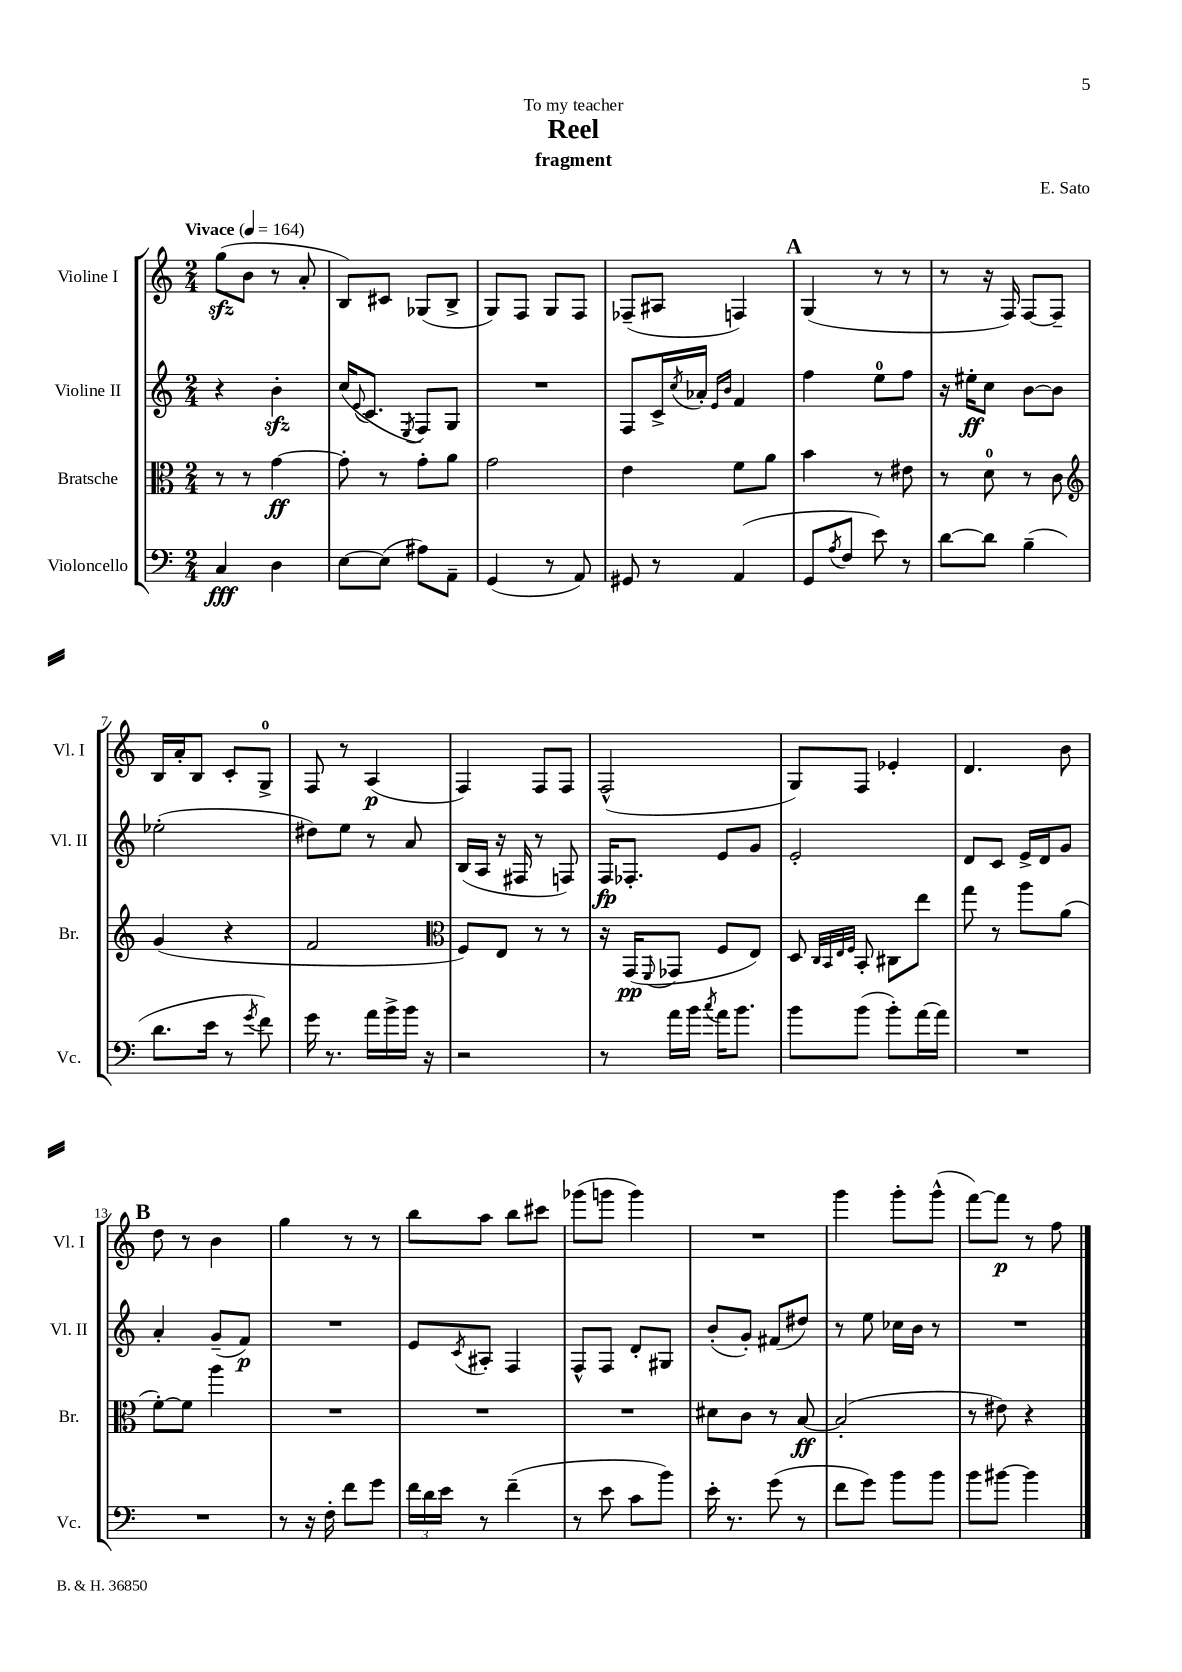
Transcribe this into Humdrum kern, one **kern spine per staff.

**kern	**kern	**kern	**kern
*staff4	*staff3	*staff2	*staff1
*clefF4	*clefC3	*clefG2	*clefG2
*k[]	*k[]	*k[]	*k[]
*M2/4	*M2/4	*M2/4	*M2/4
*MM164	*MM164	*MM164	*MM164
4C/	8r	4r	(8gg\L
.	8r	.	8b\J
4D\	[4g\	4b'\	8r
.	.	.	8a'/
=	=	=	=
[8E\L	8g'\]	(16cc/LK	8B/L)
.	.	8qqe/	.
.	.	8.c/J	.
(8E\]J	8r	.	8c#/J
.	.	8qE/	.
8A#\L)	8g'\L	8F/L)	(8G-/L
8AA~\J	8a\J	8G/J	8B^/J
=	=	=	=
(4GG/	2g\	2r	8G/L)
.	.	.	8F/J
8r	.	.	8G/L
8AA/)	.	.	8F/J
=	=	=	=
8GG#/	4e\	8F/L	(8F-~/L
8r	.	16c^/L	8A#/J
.	.	8qcc/	.
.	.	16a-'/JJ	.
.	.	16qqe/LL	.
.	.	16qqb/JJ	.
(4AA/	8f\L	4f/	4F/)
.	8a\J	.	.
=	=	=	=
8GG/L	4b\	4ff\	(4G/
8qA/	.	.	.
8F/J	.	.	.
8e\)	8r	8ee\L	8r
8r	8e#\	8ff\J	8r
=	=	=	=
[8d\L	8r	16r	8r
.	.	16ee#'\LK	.
8d\]J	8d\	8cc\J	16r
.	.	.	16F/)
(4B~\	8r	[8b\L	[8F/L
.	8c\	8b\]J	8F~/]J
=	=	=	=
*	*clefG2	*	*
8.d\L	(4g/	(2ee-'\	16B/LL
.	.	.	16a'/J
.	.	.	8B/J
16e\Jk	.	.	.
8r	4r	.	8c'/L
8qg/	.	.	.
8f\)	.	.	8G^/J
=	=	=	=
16g\	2f/	8dd#\L)	8F/
8.r	.	.	.
.	.	8ee\J	8r
16a\LL	.	8r	(4A/
16b^\	.	.	.
16b\JJ	.	8a/	.
16r	.	.	.
=	=	=	=
*	*clefC3	*	*
2r	8F/L)	(16B/LL	4F/)
.	.	16A/JJ	.
.	8E/J	16r	.
.	.	16F#/	.
.	8r	8r	8F/L
.	8r	8F/)	8F/J
=	=	=	=
8r	16r	16F/LK	(2F^^/
.	(16GG/LK	8.F-'/J	.
.	8qqFF/	.	.
16a\LL	8GG-/J	.	.
16b\JJ	.	.	.
8qcc/	.	.	.
16a\LK	8F/L	8e/L	.
8.b\J	.	.	.
.	8E/J)	8g/J	.
=	=	=	=
8b\L	8D/	2e'/	8G/L)
.	32qqC/LLL	.	.
.	32qqBB/	.	.
.	32qqE/	.	.
.	32qqF/JJJ	.	.
(8b\J	8BB'/	.	8F/J
8b'\L)	8C#\L	.	4e-'/
[16a\L	8ee\J	.	.
16a\]JJ	.	.	.
=	=	=	=
2r	8gg\	8d/L	4.d/
.	8r	8c/J	.
.	8aa\L	16e^/LL	.
.	.	16d/J	.
.	(8a\J	8g/J	8b\
=	=	=	=
2r	[8f'\L)	4a'/	8dd\
.	8f\]J	.	8r
.	4aa\	(8g~/L	4b\
.	.	8f/J)	.
=	=	=	=
8r	2r	2r	4gg\
16r	.	.	.
16F'\	.	.	.
8f\L	.	.	8r
8g\J	.	.	8r
=	=	=	=
24f\LL	2r	8e/L	8bb\L
24d\	.	.	.
24e\JJ	.	.	.
.	.	8qc/	.
8r	.	8A#'/J	8aa\J
(4f~\	.	4F/	8bb\L
.	.	.	8ccc#\J
=	=	=	=
8r	2r	8F^^/L	(8ggg-\L
8e\	.	8F/J	8ggg\J
8c\L	.	8d'/L	4ggg\)
8b\J)	.	8G#/J	.
=	=	=	=
16e'\	8d#\L	(8b'/L	2r
8.r	.	.	.
.	8c\J	8g'/J)	.
(8g\	8r	(8f#/L	.
8r	[8B/	8dd#/J)	.
=	=	=	=
8f\L	(2B'/]	8r	4ggg\
8g\J)	.	8ee\	.
8b\L	.	16cc-\LL	8ggg'\L
.	.	16b\JJ	.
8b\J	.	8r	(8ggg^^\J
=	=	=	=
8b\L	8r	2r	[8fff\L)
[8b#\J	8e#\)	.	8fff\]J
4b#\]	4r	.	8r
.	.	.	8ff\
==	==	==	==
*-	*-	*-	*-
